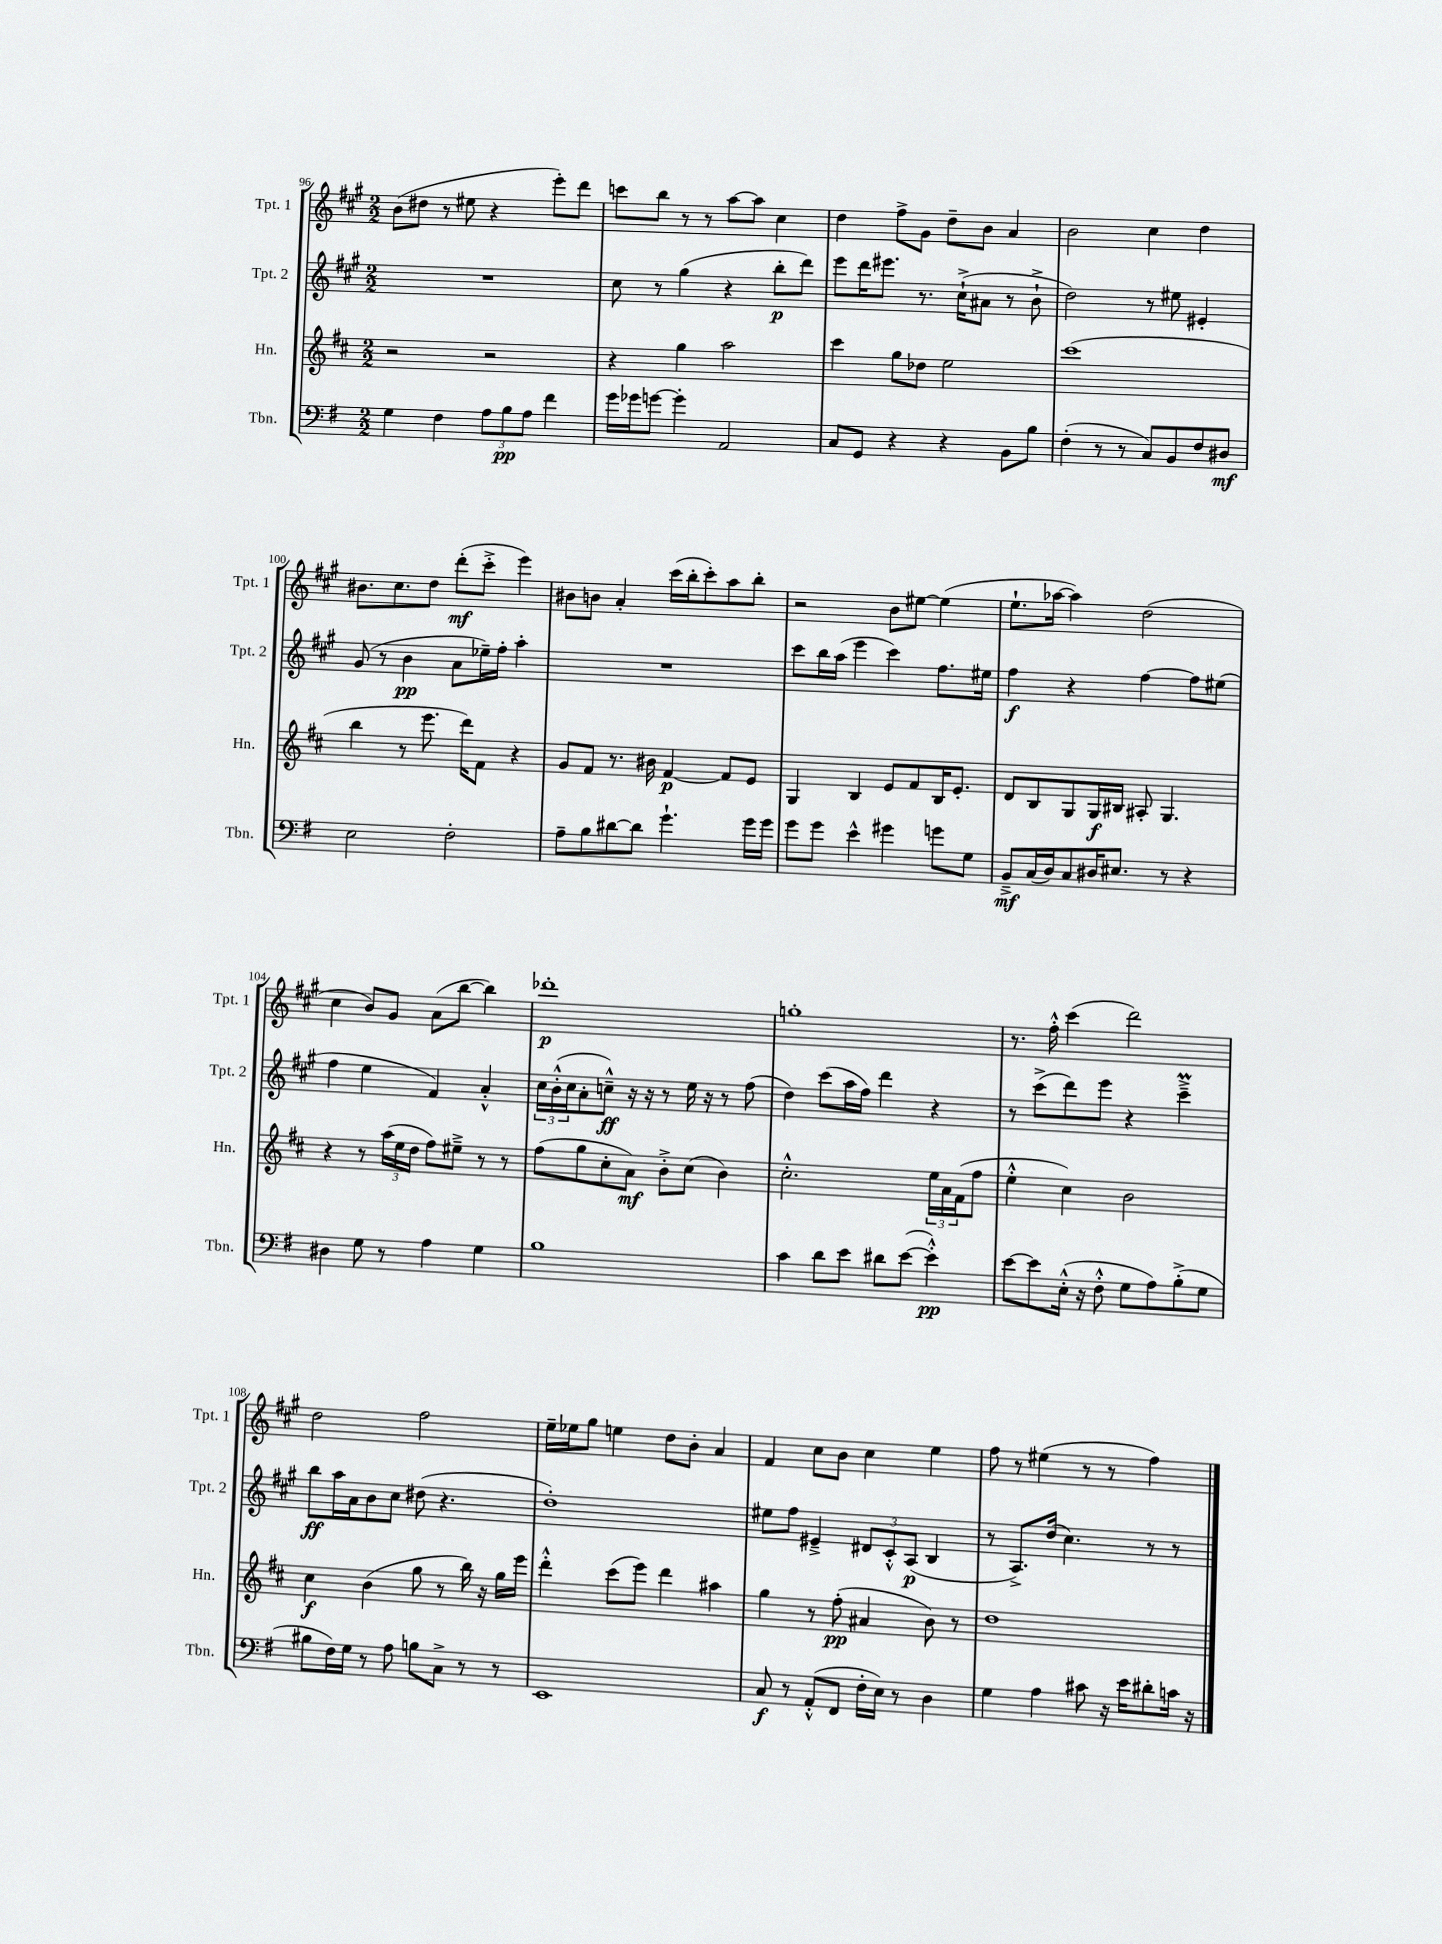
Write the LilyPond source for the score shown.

<<
\new StaffGroup <<
\new Staff = "s0" \with { instrumentName = "Tpt. 1" shortInstrumentName = "Tpt. 1" } {
    \clef treble \key a \major \numericTimeSignature \time 2/2
    b'8( dis''8 r8 eis''8 r4 e'''8-.) d'''8 |
    c'''8 b''8 r8 r8 a''8~ a''8 cis''4 |
    d''4 fis''8-> gis'8 d''8-- b'8 a'4 |
    b'2 cis''4 d''4 |
    bis'8. cis''8. d''8 d'''8-.\mf( cis'''8-.-> e'''4) |
    bis'8 b'8 a'4-. cis'''16( b''16-. cis'''8-.) a''8 b''8-. |
    r2 b'8 eis''8~ eis''4( |
    e''8.-! aes''16~ aes''4) d''2( |
    cis''4 b'8) gis'8 a'8( b''8~ b''4) |
    des'''1-.\p |
    g''1-. |
    r8. fis''16-.-^ cis'''4( d'''2) |
    d''2 fis''2 |
    e''16-- ees''16 gis''8 e''4 d''8 b'8-. a'4 |
    fis'4 cis''8 b'8 cis''4 e''4 |
    fis''8 r8 eis''4( r8 r8 fis''4) \bar "|." |
}
\new Staff = "s1" \with { instrumentName = "Tpt. 2" shortInstrumentName = "Tpt. 2" } {
    \clef treble \key a \major \numericTimeSignature \time 2/2
    R1 |
    cis''8 r8 gis''4( r4 b''8-.\p d'''8) |
    e'''8 d'''16 eis'''8. r8. cis''16-!->( ais'8 r8 b'8-!-> |
    d''2) r8 eis''8 eis'4-. |
    gis'8( r8 b'4\pp a'8 ees''16--) fis''16-. a''4-. |
    R1 |
    cis'''8 b''16 a''16( e'''4 cis'''4) fis''8. eis''16 |
    fis''4\f r4 fis''4~ fis''8 eis''8( |
    fis''4 e''4 fis'4) a'4-.-^ |
    \tuplet 3/2 { cis''16 b'16-.-^( cis''16 } a'8-. c''8---^\ff) r16 r16 r8 e''16 r16 r8 fis''8( |
    d''4) cis'''8( a''16 fis''16) d'''4 r4 |
    r8 cis'''8->( d'''8) e'''8 r4 cis'''4--->\prall |
    b''8\ff a''16 a'16 b'8 cis''8 dis''8( r4. |
    d''1-.) |
    eis''8 fis''8 eis'4---> \tuplet 3/2 { dis'8 cis'8-.-^ a8\p( } b4 |
    r8 a8.->) d''16( cis''4.) r8 r8 \bar "|." |
}
\new Staff = "s2" \with { instrumentName = "Hn." shortInstrumentName = "Hn." } {
    \clef treble \key d \major \numericTimeSignature \time 2/2
    r2 r2 |
    r4 g''4 a''2 |
    cis'''4 g''8 des''8 e''2 |
    cis'''1( |
    b''4 r8 e'''8. d'''16) fis'8 r4 |
    g'8 fis'8 r8. bis'16 fis'4~\p fis'8 e'8 |
    g4 b4 e'8 fis'8 b16 e'8.-. |
    d'8 b8 g8 g16\f bis16 ais8-. g4. |
    r4 r8 \tuplet 3/2 { a''16( e''16 d''16 } fis''8) eis''8---> r8 r8 |
    fis''8( g''8 cis''8-. a'8\mf) b'8-.-> cis''8( b'4) |
    cis''2.-.-^ \tuplet 3/2 { e''16 a'16 fis'16( } fis''8 |
    e''4-.-^ cis''4) b'2 |
    cis''4\f b'4( g''8 r8 b''16) r16 g''16 e'''16 |
    d'''4-.-^ cis'''8( e'''8) d'''4 ais''4 |
    g''4 r8 fis''8-.\pp( ais'4 b'8) r8 |
    d''1 \bar "|." |
}
\new Staff = "s3" \with { instrumentName = "Tbn." shortInstrumentName = "Tbn." } {
    \clef bass \key g \major \numericTimeSignature \time 2/2
    g4 fis4 \tuplet 3/2 { a8 b8\pp a8 } fis'4 |
    g'16 ges'16 g'8~ g'4-. a,2 |
    c8 g,8 r4 r4 b,8 b8 |
    fis4-.( r8 r8 c8) b,8 fis8 dis8\mf |
    e2 fis2-. |
    a8-- b8 dis'8~ dis'8 g'4.-! g'16 g'16 |
    g'8 g'8 e'4-^ gis'4 g'8 g8 |
    b,8--->\mf c16( d16) c8 dis16 eis8. r8 r4 |
    dis4 g8 r8 a4 g4 |
    b1 |
    c'4 d'8 e'8 dis'8 e'8~( e'4-.-^\pp) |
    e'8~ e'8 e16-.-^( r16 fis8-.-^ g8 a8) b8-.->( g8 |
    bis8 fis16) g16 r8 a8 b8 c8-> r8 r8 |
    e,1 |
    c8\f r8 a,8-.-^( fis,8 fis16-. e16) r8 d4 |
    g4 a4 cis'8 r16 e'16 dis'8-. c'16 r16 \bar "|." |
}
>>
>>
\layout { \context { \Score currentBarNumber = #96 } }
